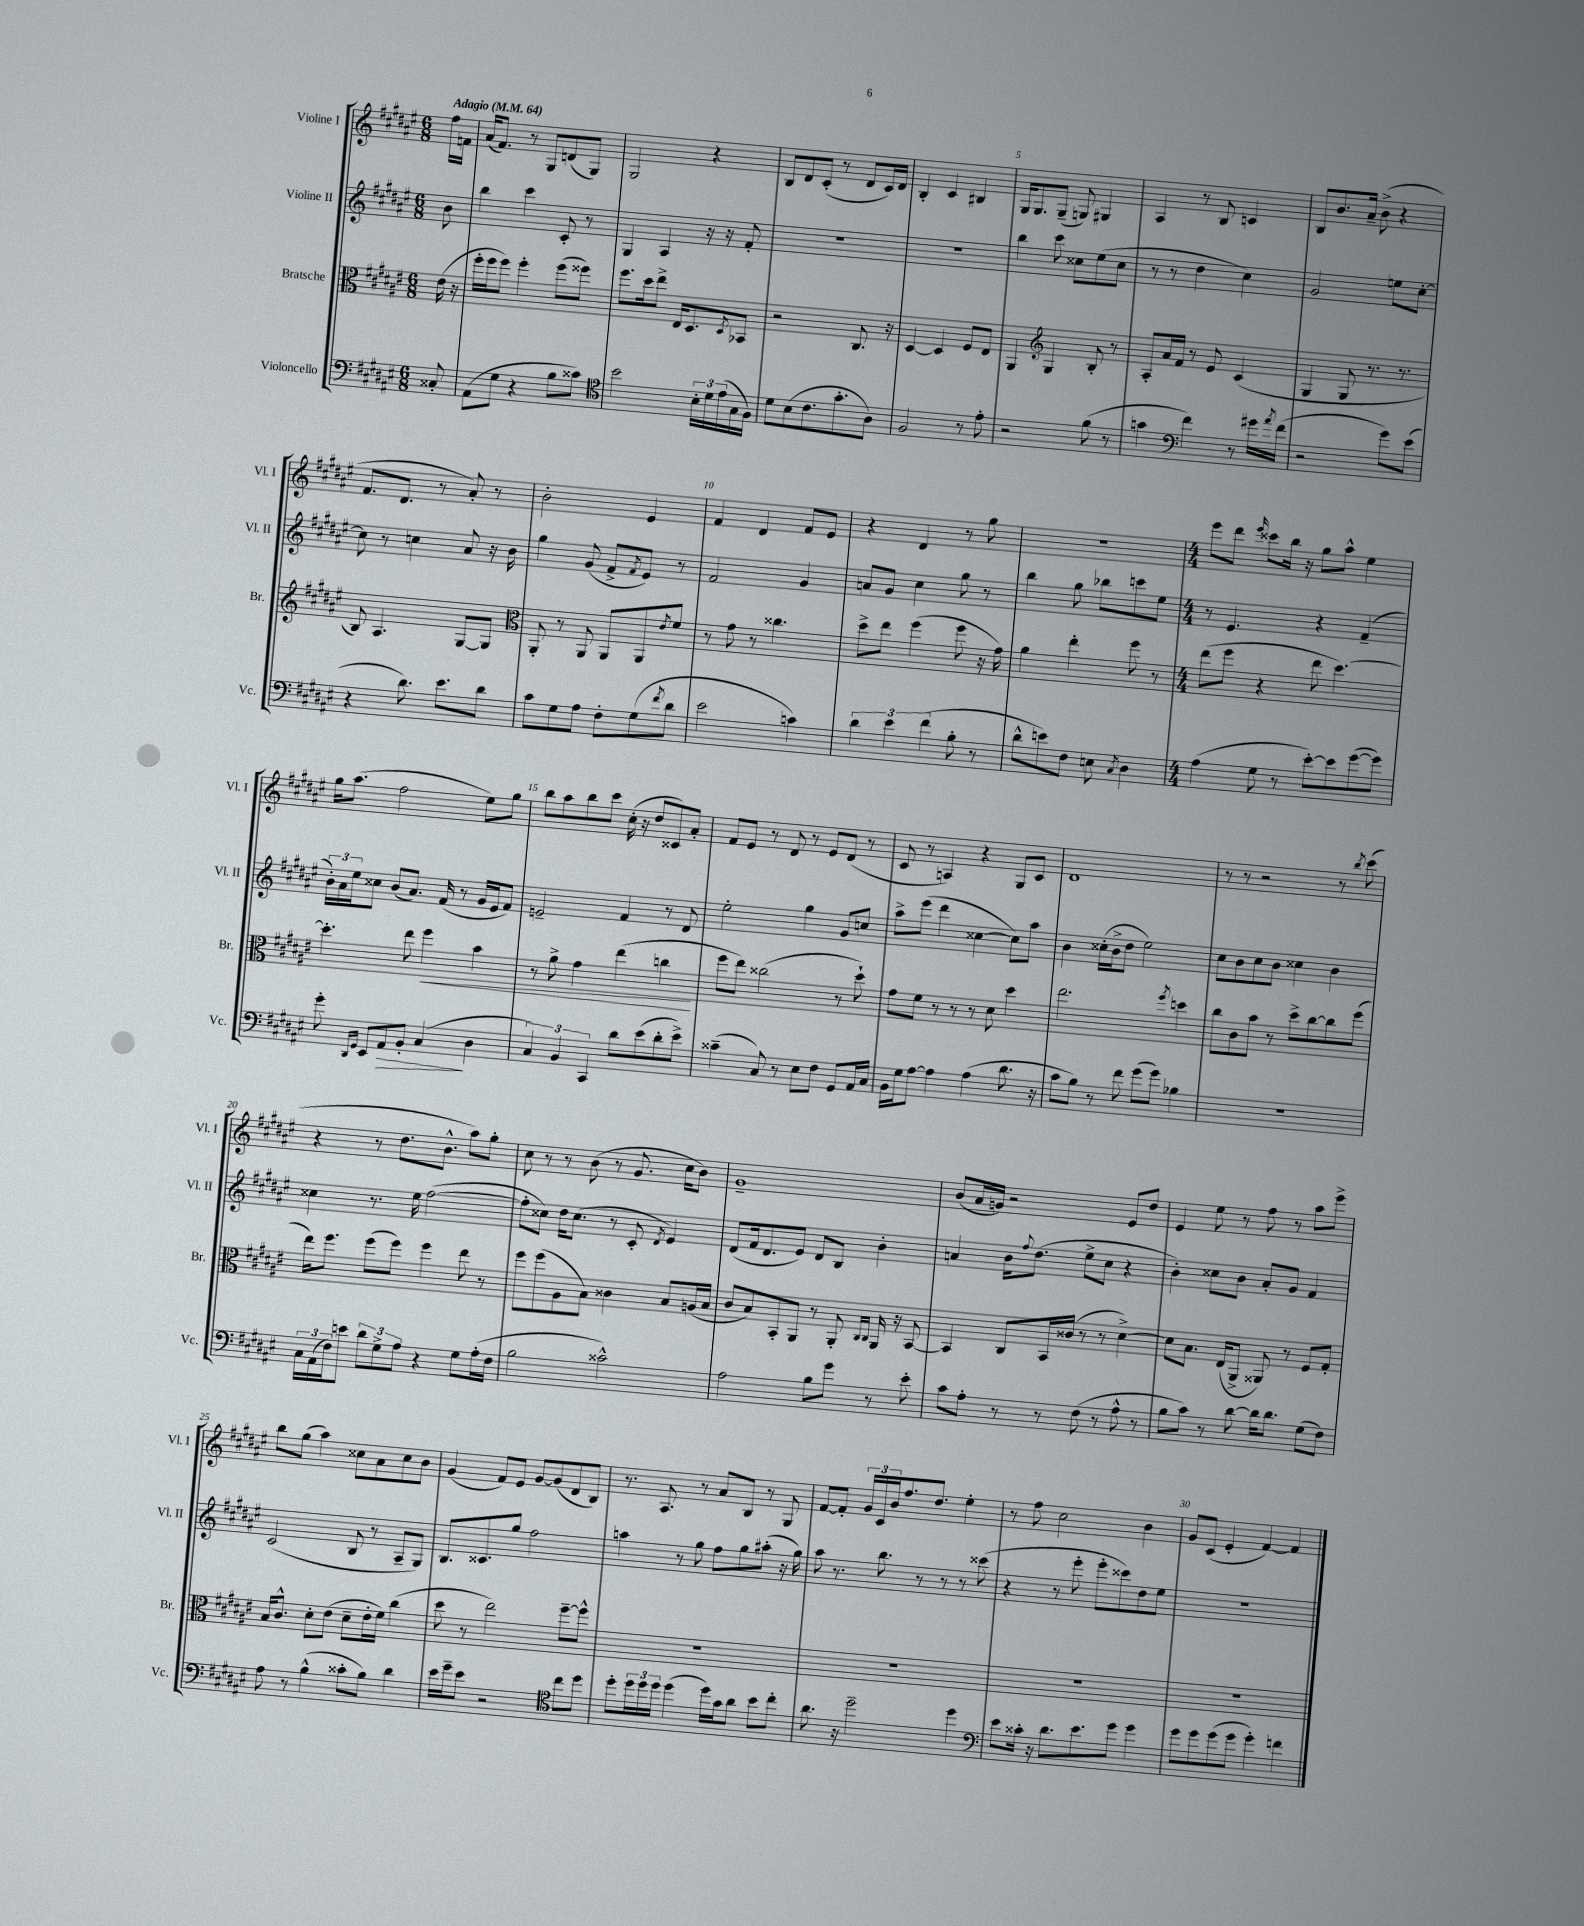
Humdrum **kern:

**kern	**dynam	**kern	**dynam	**kern	**kern
*part4	*part4	*part3	*part3	*part2	*part1
*staff4	*staff4	*staff3	*staff3	*staff2	*staff1
*I"Violoncello	*	*I"Bratsche	*	*I"Violine II	*I"Violine I
*I'Vc.	*	*I'Br.	*	*I'Vl. II	*I'Vl. I
*clefF4	*	*clefC3	*	*clefG2	*clefG2
*k[f#c#g#d#a#e#]	*	*k[f#c#g#d#a#e#]	*	*k[f#c#g#d#a#e#]	*k[f#c#g#d#a#e#]
*M6/8	*	*M6/8	*	*M6/8	*M6/8
*MM64	*	*MM64	*	*MM64	*MM64
=	=	=	=	=	=
!	!	!	!	!	!LO:TX:a:B:t=Adagio
8C##X'/	.	(16e#\	.	8b\	16ff#\LL
.	.	16r	.	.	16fn\JJ
=1	=1	=1	=1	=1	=1
(8AA#\L	.	16ff#'\LL	.	4bb\	(16a#/KL
.	.	16ff#\J	.	.	8.f#/J)
8G#\J	.	8ff#\J)	.	.	.
4r	.	4ff#'\	.	4ccc#\	8r
.	.	.	.	.	8G#/L
8B\L	.	(8ff#\L	.	8c#'/	(8dn/
8c##X\J)	.	8ff##X\J)	.	8r	8G#/J)
=2	=2	=2	=2	=2	=2
*clefC4	*	*	*	*	*
2b\	.	8.ff#\L	.	4G#/	2G#/
.	.	16dd#\k	.	.	.
.	.	8ee#^\J	.	4A#/	.
.	.	16E#/KL	.	.	.
.	.	8.D#/	.	.	.
24B'\LL	.	.	.	16r	4r
24d#\	.	.	.	.	.
.	.	.	.	16r	.
(24e#\	.	.	.	.	.
.	.	8qD#/	.	.	.
16G#\	.	8BB-X/J	.	8f#'/	.
16F#\JJ)	.	.	.	.	.
=3	=3	=3	=3	=3	=3
8d#\L	.	2r	.	2.r	8B/L
(8B\	.	.	.	.	8d#/
8.c#\	.	.	.	.	(8c#'/J
.	.	.	.	.	8r
8.g#'\	.	.	.	.	.
.	.	8.C#/	.	.	8d#/L
8A#\J)	.	.	.	.	16c#/L)
.	.	16r	.	.	16d#/JJ
=4	=4	=4	=4	=4	=4
2F#/	.	[4D#/	.	2.r	4B'/
.	.	4D#/]	.	.	4c#/
8r	.	8F#/L	.	.	4B#X/
8e#'\	.	8E#/J	.	.	.
=5	=5	=5	=5	=5	=5
2r	.	4AA#/	.	4bb\	16G#/KL
.	.	.	.	.	8.G#/
*	*	*clefG2	*	*	*
.	.	4G#/	.	8ccc#\	(8G#~/J
.	.	.	.	8cc##X\L	8Gn/)
(8f#\	.	8B'/	.	(8ee#\	4G#X/
8r	.	8r	.	8cc##\J	.
=6	=6	=6	=6	=6	=6
4gn\	.	8A#'/L	.	8r	4A#/
.	.	16a#/L	.	8r	.
.	.	16f#/JJ	.	.	.
*clefF4	*	*	*	*	*
4f#\)	.	8r	.	4dd#\	8r
.	.	8e#/	.	.	8B/
8r	.	(4c#/	.	4cc#\)	4cn/
16g#X\LL	.	.	.	.	.
8qa#/	.	.	.	.	.
(16f#\JJ	.	.	.	.	.
=7	=7	=7	=7	=7	=7
2r	.	4G#/	.	2g#/	8B/L
.	.	.	.	.	8.b/
.	.	8G#/	.	.	.
.	.	.	.	.	16a#~/Jk
.	.	8.r	.	.	(8b^\
8g#\L)	.	.	.	8een\L	4r
.	.	8.r	.	.	.
(8e#\J	.	.	.	[8cc#'\J	.
!!LO:LB:g=z
=8	=8	=8	=8	=8	=8
4r	.	8B/)	.	8cc#\]	8.f#/L
.	.	4.A#/	.	8r	.
.	.	.	.	.	8.d#/J
8.d#\)	.	.	.	4ccn\	.
.	.	.	.	.	8r
8.e#\L	.	.	.	.	.
.	.	[8G#/L	.	8a#/	8a#'/)
8d#\J	.	8G#/J]	.	16r	8r
.	.	.	.	16b\	.
=9	=9	=9	=9	=9	=9
*	*	*clefC3	*	*	*
8c#\L	.	8AA#'/	.	4gg#\	2b'\
8G#\	.	8r	.	.	.
8A#\J	.	8AA#/	.	(8g#/	.
8F#'\L	.	8AA#/L	.	8f#^/L	.
.	.	.	.	8qf#/	.
(8G#\	.	8AA#/	.	8e#/J)	4e#/
8qf#/	.	8qe#/	.	.	.
8d#\J	.	8f#/J	.	8r	.
=10	=10	=10	=10	=10	=10
2e#\	.	8r	.	2f#/	4f#/
.	.	8g#\	.	.	.
.	.	8r	.	.	4d#/
.	.	4.cc##X\	.	.	.
4cn\)	.	.	.	4g#/	8f#/L
.	.	.	.	.	8e#/J
=11	=11	=11	=11	=11	=11
6d#\	.	8dd#^\L	.	8an/L	4r
.	.	8ee#\J	.	8g#/J	.
6e#\	.	.	.	.	.
.	.	(4ff#\	.	4cc#\	4d#/
(6f#\	.	.	.	.	.
8B'\	.	8ff#\	.	8gg#\	8r
8r	.	16r	.	8r	8gg#\
.	.	16g#\)	.	.	.
=12	=12	=12	=12	=12	=12
8d#^^\L	.	4a#\	.	4bb\	2.r
8en\)	.	.	.	.	.
8F#\J	.	4ee#'\	.	8gg#\	.
8En\	.	.	.	8bb-X\L	.
8qC#/	.	.	.	.	.
4D#\	.	8ff#\	.	8cccn\	.
.	.	8r	.	8ee#\J	.
=13	=13	=13	=13	=13	=13
*M4/4	*	*M4/4	*	*M4/4	*M4/4
(4A#\	.	(8ee#\L	.	8r	8eee#\L
.	.	8ff#\J	.	4.e#/	8ddd#\J
.	.	.	.	.	16qqeee#/
8G#\	.	4r	.	.	8ccc##X\L
8r	.	.	.	.	16bb\Jk
.	.	.	.	.	16r
[8e#'\L)	.	8ee#\	.	4r	8gg#\L
8e#\]	.	[4.dd#\)	.	.	8aa#^^\J
([8g#\	.	.	.	(4f#~/	4ee#\
8g#\J])	.	.	.	.	.
!!LO:LB:g=z
=14	=14	=14	=14	=14	=14
8g#'\	.	4.dd#'\]	.	24b'\LL)	16gg#\KL
.	.	.	.	24a#\	.
.	.	.	.	.	(8.aa#\J
.	.	.	.	24ee#\J	.
16qqDD#/LL	.	.	.	.	.
16qqGG#/JJ	.	.	.	.	.
8EE#/L	.	.	.	8cc##X\J	.
!	!LO:HP:b	!	!	!	!
8AA#/	>	.	.	(8b/L	2ff#\
8BB'/J	.	8ee#\	.	8.a#/J)	.
!	!	!	!LO:HP:b	!	!
(4C#/	.	4ff#\	<	.	.
.	.	.	.	(16f#/	.
.	.	.	.	8r	.
4D#\	]	4b\	.	16g#/LL	8ee#\L)
.	.	.	.	16e#/J	.
.	.	.	.	8f#/J)	8gg#\J
=15	=15	=15	=15	=15	=15
6C#/)	.	8r	.	2en~/	8bb\L
.	.	8a#^\	.	.	8aa#\
6BB/	.	.	.	.	.
.	.	4g#\	.	.	8bb\
6CC#/	.	.	.	.	.
.	.	.	.	.	8ccc#\J
8d#\L	.	(4ee#\	.	4f#/	(16cc#'\
.	.	.	.	.	16r
(8e#\	.	.	.	.	8dd#/L
8d#'\	.	4ccn\	.	8r	8c##X/)
8e#^\J)	.	.	.	8d#/	8a#'/J
.	.	.	[	.	.
=16	=16	=16	=16	=16	=16
(4c##X~\	.	8ff#\L	.	2ee#'\	8f#/L
.	.	8ee#\J)	.	.	8e#/J
8C#/)	.	(2cc##X\	.	.	8r
8r	.	.	.	.	8d#/
8E#\L	.	.	.	4gg#\	8r
8F#\J	.	.	.	.	8e#/L
8GG#/L	.	8r	.	8g#/L	(8d#/J
16AA#/L	.	8dd#`\)	.	8ccn/J	8r
16C#/JJ	.	.	.	.	.
=17	=17	=17	=17	=17	=17
16BB\LL	.	8g#\L	.	8aa#^\L	8c#/
16G#\J	.	.	.	.	.
[8A#\J	.	8f#\J	.	(8eee#\J	8r
4A#\]	.	8r	.	4ddd#\	4An/)
.	.	8r	.	.	.
(4A#\	.	8r	.	[4cc##X\	4r
.	.	8d#\	.	.	.
8.d#\	.	4dd#\	.	8cc##\L])	8G#/L
.	.	.	.	8aa#\J	8c#/J
16r	.	.	.	.	.
=18	=18	=18	=18	=18	=18
8c#\L	.	2.ee#\	.	4b\	1d#
8B\J)	.	.	.	.	.
8r	.	.	.	(16cc##X'\LL	.
.	.	.	.	16b^\J	.
8f#\	.	.	.	8dd#\J	.
(8g#\L	.	.	.	2ee#\)	.
8g#\J)	.	.	.	.	.
.	.	8qff#/	.	.	.
4B-X\	.	4ddn\	.	.	.
=19	=19	=19	=19	=19	=19
1r	.	8cc#\L	.	8cc#\L	8r
.	.	8c#\	.	8b\	8r
.	.	8b\J	.	8cc#\	2r
.	.	8r	.	8b\J	.
.	.	8dd#^\L	.	4cc##X\	.
.	.	[8cc#\	.	.	.
.	.	8cc#\]	.	4b\	8r
.	.	.	.	.	8qbb/
.	.	(8ff#\J	.	.	(8ccc#\
!!LO:LB:g=z
=20	=20	=20	=20	=20	=20
24C#\LL	.	16ee#\KL)	.	4cc##X\	4r
(24AA#\	.	.	.	.	.
.	.	8.ff#\J	.	.	.
24F#\J)	.	.	.	.	.
8en\J	.	.	.	.	.
12d#\L	.	(8ff#\L	.	8.r	8r
12G#^\	.	.	.	.	.
.	.	8ff#\J)	.	.	8.dd#\L
12A#\J	.	.	.	.	.
.	.	.	.	16ee#\	.
4r	.	4ff#\	.	([2ff#\	.
.	.	.	.	.	8.b^^\J
8G#\L	.	8ee#\	.	.	8aa#\L)
(16A#'\L	.	8r	.	.	8gg#'\J
16F#\JJ	.	.	.	.	.
=21	=21	=21	=21	=21	=21
2B\	.	8ff#\L	.	8ff#'\L]	8cc#\
.	.	(8ff#\	.	8cc##X\J)	8r
.	.	8A#\	.	16dd#\KL	8r
.	.	.	.	(8.cc##\J	.
.	.	8B\J)	.	.	(8b\
2c##X^^\)	.	4c##X\	.	8r	8r
.	.	.	.	8c#'/	8.g#/
.	.	.	.	8qd#/	.
.	.	8B/L	.	4e#/)	.
.	.	.	.	.	16cc#\KL
.	.	(16An/L	.	.	8b\J)
.	.	16B/JJ	.	.	.
=22	=22	=22	=22	=22	=22
2A#\	.	8c#/L	.	(8d#/L	1g#~
.	.	8B/)	.	16f#/k	.
.	.	.	.	8.d#/	.
.	.	8BB'/	.	.	.
.	.	8AA#/J	.	8e#/J)	.
8B\L	.	8r	.	8d#/L	.
8g#\J	.	8AA#'/	.	8B/J	.
.	.	16qqC#/LL	.	.	.
.	.	16qqC#/JJ	.	.	.
8r	.	16AA#/	.	4b'\	.
.	.	16r	.	.	.
8e#'\	.	[8BB/	.	.	.
=23	=23	=23	=23	=23	=23
8c#\L	.	4BB/]	.	4an/	(8b/L
8A#'\J	.	.	.	.	16a#/L
.	.	.	.	.	16gn/JJ)
8r	.	8C#/L	.	16b\KL	2r
.	.	.	.	8qqff#/	.
.	.	.	.	(8.dd#\J	.
8r	.	16BB/L	.	.	.
.	.	(16c##X/JJ	.	.	.
(8F#\	.	8r	.	8ee#^\L	.
8r	.	8r	.	8cc#\J	.
8A#^^\	.	[4d#^\)	.	4r	8e#/L
8r	.	.	.	.	8dd#/J
=24	=24	=24	=24	=24	=24
8B\L	.	8d#\L]	.	4b'\)	4e#/
8c#\J)	.	8.B\J	.	.	.
8r	.	.	.	8cc##X\L	8ee#\
.	.	(16E#/KL	.	.	.
[8d#\	.	8AA#^/J	.	8b\J	8r
16d#\KL]	.	8AA##X/)	.	8a#'/L	8ff#\
8.d#\J	.	.	.	.	.
.	.	8r	.	8g#/J	8r
(8G#\L	.	8F#/L	.	4f#/	8aa#\L
8F#\J)	.	8G#'/J	.	.	8eee#^\J
!!LO:LB:g=z
=25	=25	=25	=25	=25	=25
8A#\	.	16B/KL	.	(2c#/	8bb\L
.	.	8.c#^^/J	.	.	.
8r	.	.	.	.	(8gg#\J
(4B^^\	.	8d#'\L	.	.	4aa#\)
.	.	(8e#\J	.	.	.
8c##X'\L	.	8d#~\L	.	8B/	8cc##X\L
8B\J)	.	16e#'\L	.	8r	8a#\
.	.	16f#\JJ)	.	.	.
4d#\	.	(4cc#\	.	8A#~/L	8cc##\
.	.	.	.	8G#/J)	8b\J
=26	=26	=26	=26	=26	=26
16e#\LL	.	8dd#\	.	8.B/L	(4g#/
16g#~\J	.	.	.	.	.
8e#\J	.	8r	.	.	.
.	.	.	.	8.c##X/	.
2r	.	2ee#\)	.	.	8f#/L)
.	.	.	.	8gg#/J	8e#/J
.	.	.	.	2ff#\	[8g#/L
.	.	.	.	.	(8g#/]
*clefC4	*	*	*	*	*
8cc#\L	.	[8ff#~\L	.	.	8d#/
8dd#\J	.	8ff#^^\J]	.	.	8B/J)
=27	=27	=27	=27	=27	=27
8dd#'\L	.	1r	.	4aan\	8.r
24dd#\L	.	.	.	.	.
24dd#\	.	.	.	.	.
.	.	.	.	.	8.A#/
24dd#\JJ	.	.	.	.	.
(4dd#\	.	.	.	8r	.
.	.	.	.	8gg#\	8r
16dd#\LL)	.	.	.	8ff#\L	8a#/L
16g#\J	.	.	.	.	.
8a#\J	.	.	.	8gg#\	8B/J
8b\L	.	.	.	(8aa#X'\J	8r
8cc#'\J	.	.	.	16r	8G#/
.	.	.	.	16gg#\)	.
=28	=28	=28	=28	=28	=28
8.a#\	.	1r	.	8aa#\	[8f#/L
.	.	.	.	8.r	8f#'/J]
16r	.	.	.	.	.
2dd#~\	.	.	.	.	24g#/LL
.	.	.	.	.	24c#/
.	.	.	.	8.bb\	.
.	.	.	.	.	24b/J
.	.	.	.	.	8.ff#/
.	.	.	.	8r	.
.	.	.	.	.	8.dd#/J
.	.	.	.	8r	.
4dd#\	.	.	.	8r	4ee#'\
.	.	.	.	(8ccc##X\	.
=29	=29	=29	=29	=29	=29
*clefF4	*	*	*	*	*
8e#\L	.	1r	.	4r	8r
16c##X'\Jk	.	.	.	.	8ff#\
16r	.	.	.	.	.
8.d#\L	.	.	.	8r	2cc#\
.	.	.	.	8eee#'\	.
8.e#\	.	.	.	.	.
.	.	.	.	8eee#'\L	.
8g#\J	.	.	.	8ccc##X\)	.
4g#\	.	.	.	8dd#\	4b\
.	.	.	.	8ee#\J	.
=30	=30	=30	=30	=30	=30
8g#\L	.	1r	.	1r	8g#/L
8g#\	.	.	.	.	(8c#/J
(8g#\	.	.	.	.	4e#'/
8g#\J	.	.	.	.	.
4g#'\)	.	.	.	.	[4f#/)
4fn\	.	.	.	.	4f#/]
==	==	==	==	==	==
*-	*-	*-	*-	*-	*-
